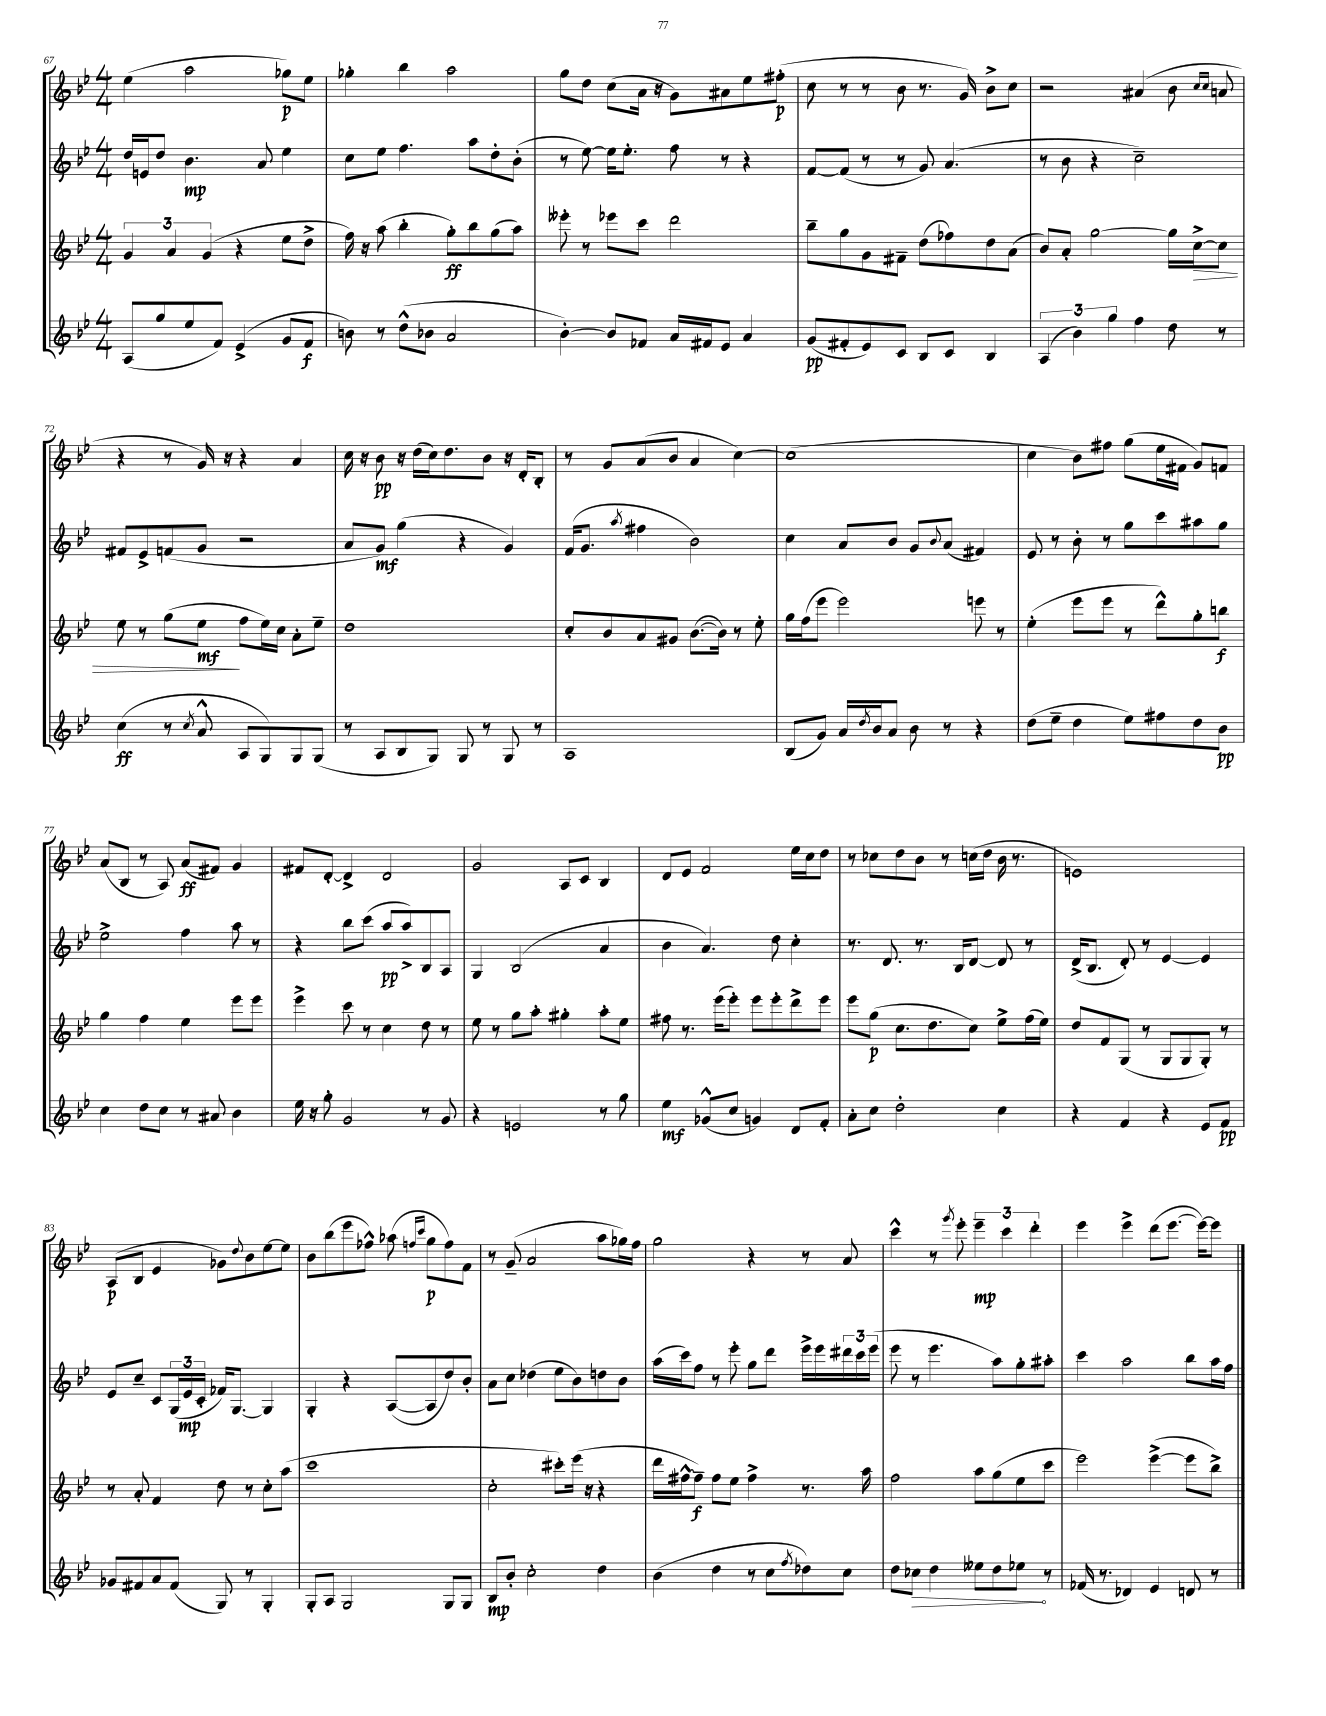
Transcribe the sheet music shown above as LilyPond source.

<<
\new StaffGroup <<
\new Staff = "s0" {
    \clef treble \key bes \major \numericTimeSignature \time 4/4
    ees''4( a''2 ges''8\p) ees''8 |
    ges''4-. bes''4 a''2 |
    g''8 d''8 c''8( a'16 r16 g'8) ais'8 ees''8 fis''8-.\p( |
    c''8 r8 r8 bes'8 r8. g'16) bes'8-> c''8 |
    r2 ais'4( bes'8 \grace { c''16 c''16 } a'8 |
    r4 r8 g'16) r16 r4 a'4 |
    c''16 r16 bes'8\pp r16 d''16( c''16) d''8. bes'8 r16 d'16-. bes8-. |
    r8 g'8 a'8( bes'8 a'4 c''4~) |
    c''1( |
    c''4 bes'8) fis''8 g''8( ees''16 fis'16 g'8) f'8 |
    a'8( bes8 r8 a8) a'8\ff( fis'8) g'4 |
    fis'8 d'8~-. d'4-> d'2 |
    g'2 a8 c'8 bes4 |
    d'8 ees'8 f'2 ees''16 c''16 d''8 |
    r8 ces''8 d''8 bes'8 r8 c''16( d''16 bes'16 r8. |
    e'1) |
    a8\p( bes8 ees'4 ges'8) \appoggiatura { d''8 } bes'8 ees''8~ ees''8 |
    bes'8 bes''8( ees'''8 fes''8-^) aes''8( \grace { f''16 c'''16 } g''8\p f''8) f'8 |
    r8 g'8--( a'2 a''8 ges''16) f''16 |
    g''2 r4 r8 a'8 |
    c'''4-^ r8 \acciaccatura { g'''8 } ees'''8-. \tuplet 3/2 { ees'''4--\mp c'''4 d'''4-. } |
    ees'''4 ees'''4-> d'''8( ees'''8.~ ees'''16~) ees'''8 \bar "|." |
}
\new Staff = "s1" {
    \clef treble \key bes \major \numericTimeSignature \time 4/4
    d''16 e'16 d''8 bes'4.\mp a'8 ees''4 |
    c''8 ees''8 f''4. a''8 d''8-. bes'8-.( |
    r8 ees''8~) ees''16 ees''8.-. f''8 r8 r4 |
    f'8~ f'8( r8 r8 g'8) a'4.( |
    r8 bes'8 r4 c''2--) |
    fis'8 ees'8-> f'8( g'8 r2 |
    a'8 g'8\mf) g''4( r4 g'4) |
    f'16( g'8. \acciaccatura { a''8 } fis''4 bes'2) |
    c''4 a'8 bes'8 g'8 \appoggiatura { bes'8 } a'8( fis'4) |
    ees'8 r8 bes'8-. r8 g''8 c'''8 ais''8 g''8 |
    ees''2-> f''4 a''8 r8 |
    r4 bes''8 c'''8( a''8\pp a''8->) bes8 a8 |
    g4 bes2( a'4 |
    bes'4 a'4.) d''8 c''4-. |
    r8. d'8. r8. bes16 d'8~ d'8 r8 |
    d'16->( bes8. d'8-.) r8 ees'4~ ees'4 |
    ees'8 c''8-- c'8 \tuplet 3/2 { g16( ees'16\mp c'16-. } fes'16) g8.~ g4 |
    g4-. r4 a8~( a8 d''8) bes'8-. |
    a'8 c''8 des''4( ees''8 bes'8) d''8 bes'8 |
    a''16( c'''16) f''8 r8 ees'''8-. g''8 d'''8 ees'''16-> ees'''16 \tuplet 3/2 { dis'''16 c'''16 ees'''16( } |
    ees'''8 r8 ees'''4. a''8) g''8-. ais''8-. |
    c'''4 a''2 bes''8 a''16 f''16 \bar "|." |
}
\new Staff = "s2" {
    \clef treble \key bes \major \numericTimeSignature \time 4/4
    \tuplet 3/2 { g'4 a'4 g'4( } r4 ees''8 d''8-> |
    f''16) r16 a''8( bes''4-. g''8-.\ff) bes''8 g''8( a''8) |
    eeses'''8-. r8 ees'''8 c'''8 d'''2 |
    bes''8-- g''8 g'8 fis'8-- d''8( fes''8) d''8 a'8( |
    bes'8) a'8-. g''2~ g''16 c''16~->\> c''8 |
    ees''8 r8 g''8( ees''8\mf\! f''8 ees''16) c''16 a'8-. ees''8-- |
    d''1 |
    c''8-. bes'8 a'8 gis'8 bes'8.~( bes'16) r8 ees''8-. |
    g''16 f''16( ees'''8 ees'''2) e'''8 r8 |
    ees''4-.( ees'''8 ees'''8 r8 d'''8-^) g''8-. b''8\f |
    g''4 f''4 ees''4 ees'''8 ees'''8 |
    ees'''4-> c'''8 r8 c''4 d''8 r8 |
    ees''8 r8 g''8 a''8-. gis''4-. a''8-. ees''8 |
    fis''8 r8. ees'''16( ees'''8-.) ees'''8 ees'''8-. d'''8-> ees'''8 |
    ees'''8 g''8\p( c''8. d''8. c''8) ees''8-> f''16( ees''16) |
    d''8 f'8 g8( r8 g8 g8 g8-.) r8 |
    r8 a'8-. f'4 d''8 r8 c''8-. a''8( |
    c'''1 |
    c''2-. cis'''8-.) ees'''16( r16 r4 |
    d'''16 fis''16~-^ fis''8--\f) fis''8 ees''8 fis''4-> r8. a''16 |
    f''2 a''8 g''8( ees''8 c'''8 |
    ees'''2) ees'''4~->( ees'''8 bes''8->) \bar "|." |
}
\new Staff = "s3" {
    \clef treble \key bes \major \numericTimeSignature \time 4/4
    a8( g''8 ees''8 f'8) ees'4->( g'8 f'8\f |
    b'8) r8 d''8-^( bes'8 a'2 |
    bes'4~-.) bes'8 fes'8 a'16 fis'16 ees'8 a'4 |
    g'8\pp( fis'8-. ees'8) c'8 bes8 c'8 bes4 |
    \tuplet 3/2 { a4( bes'4) g''4 } f''4 d''8 r8 |
    c''4\ff( r8 \acciaccatura { c''8 } a'8-^ a8 g8) g8 g8( |
    r8 a8 bes8 g8) g8 r8 g8 r8 |
    a1 |
    bes8( g'8) a'16 \acciaccatura { d''8 } bes'16 a'8 bes'8 r8 r4 |
    d''8( ees''8-- d''4 ees''8) fis''8 d''8 bes'8\pp |
    c''4 d''8 c''8 r8 ais'8 bes'4 |
    ees''16 r16 g''8-. g'2 r8 g'8 |
    r4 e'2 r8 g''8 |
    ees''4\mf ges'8-^( c''8 g'4) d'8 f'8-. |
    a'8-. c''8 d''2-. c''4 |
    r4 f'4 r4 ees'8 f'8\pp |
    ges'8 fis'8 a'8 fis'8( g8) r8 g4-. |
    g8-. a8 g2 g8 g8 |
    bes8\mp bes'8-. c''2-. d''4 |
    bes'4( d''4 r8 c''8 \acciaccatura { f''8 } des''8) c''8 |
    d''8 \once \override Hairpin.circled-tip = ##t ces''8\> d''4 eeses''8 d''8 ees''8\! r8 |
    fes'16( r8. des'4) ees'4 d'8 r8 \bar "|." |
}
>>
>>
\layout { \context { \Score currentBarNumber = #67 } }
